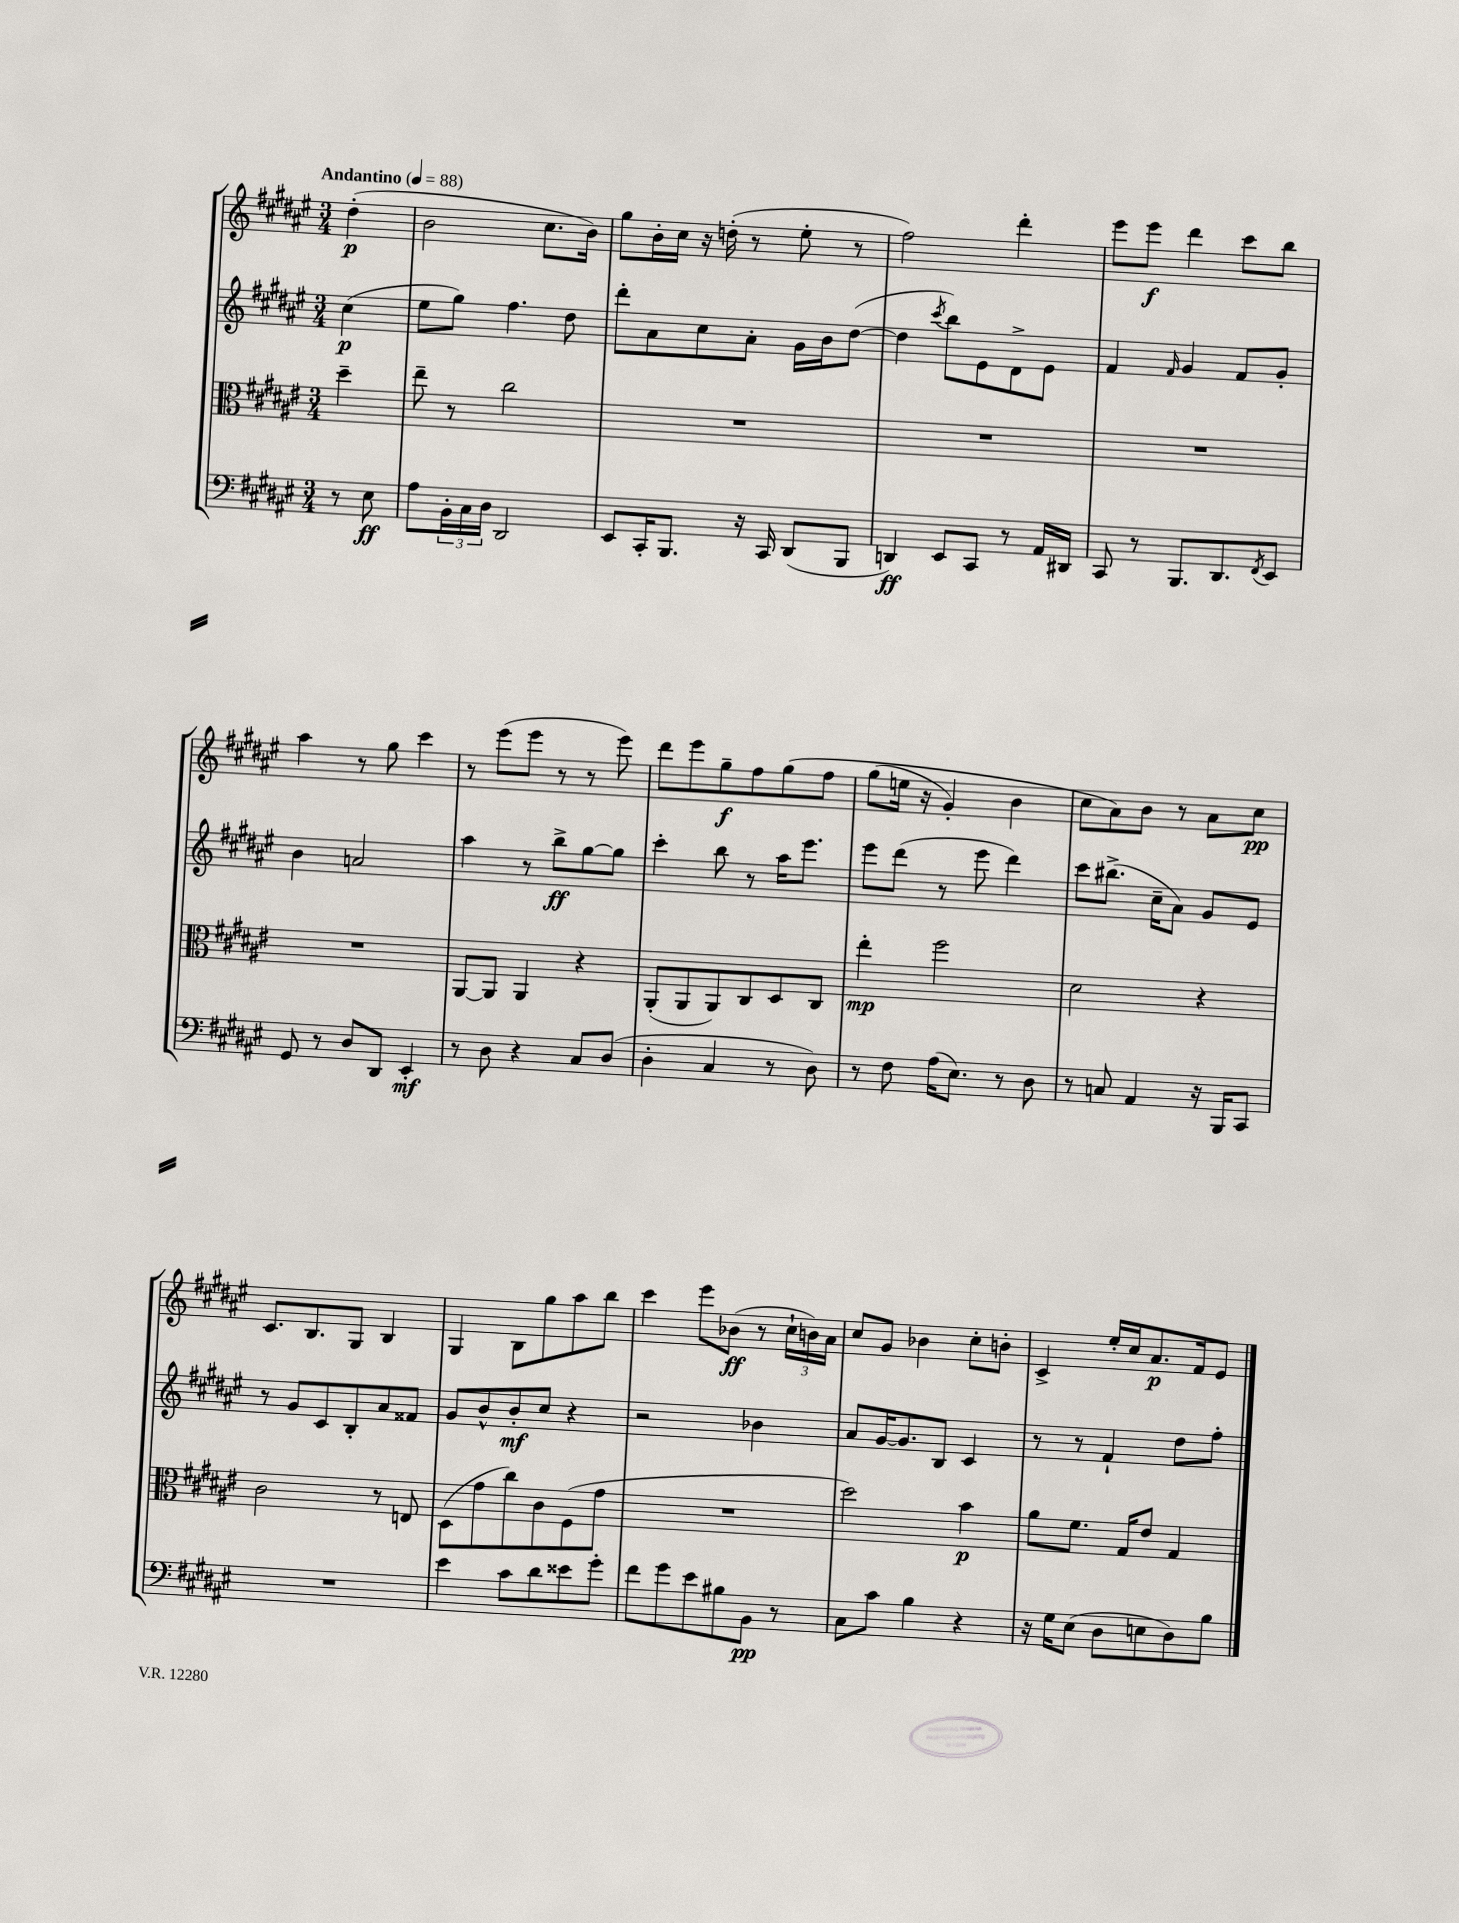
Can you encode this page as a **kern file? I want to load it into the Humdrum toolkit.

**kern	**dynam	**kern	**dynam	**kern	**dynam	**kern	**dynam
*part4	*part4	*part3	*part3	*part2	*part2	*part1	*part1
*staff4	*staff4	*staff3	*staff3	*staff2	*staff2	*staff1	*staff1
*clefF4	*	*clefC3	*	*clefG2	*	*clefG2	*
*k[f#c#g#d#a#e#]	*	*k[f#c#g#d#a#e#]	*	*k[f#c#g#d#a#e#]	*	*k[f#c#g#d#a#e#]	*
*M3/4	*	*M3/4	*	*M3/4	*	*M3/4	*
*MM88	*	*MM88	*	*MM88	*	*MM88	*
=	=	=	=	=	=	=	=
!	!	!	!	!	!	!LO:TX:a:B:t=Andantino	!
8r	.	4dd#~\	.	(4cc#\	p	(4dd#'\	p
8E#\	ff	.	.	.	.	.	.
=1	=1	=1	=1	=1	=1	=1	=1
8A#\L	.	8ee#~\	.	8ee#\L	.	2b\	.
24BB'\L	.	8r	.	8gg#\J)	.	.	.
24C#\	.	.	.	.	.	.	.
24D#\JJ	.	.	.	.	.	.	.
2DD#/	.	2cc#\	.	4.ff#\	.	.	.
.	.	.	.	.	.	8.cc#\L	.
.	.	.	.	8dd#\	.	.	.
.	.	.	.	.	.	16b\Jk)	.
=2	=2	=2	=2	=2	=2	=2	=2
8EE#/L	.	2.r	.	8ddd#'\L	.	8gg#\L	.
16CC#'/K	.	.	.	8a#\	.	16b'\L	.
8.BBB/J	.	.	.	.	.	16cc#\JJ	.
.	.	.	.	8cc#\	.	16r	.
.	.	.	.	.	.	(16ddn'\	.
16r	.	.	.	8a#'\J	.	8r	.
16CC#/	.	.	.	.	.	.	.
(8DD#/L	.	.	.	16g#\LL	.	8ee#'\	.
.	.	.	.	16b\J	.	.	.
8BBB/J	.	.	.	([8dd#\J	.	8r	.
=3	=3	=3	=3	=3	=3	=3	=3
4DDn/)	ff	2.r	.	4dd#\]	.	2ff#\)	.
.	.	.	.	8qccc#/	.	.	.
8EE#/L	.	.	.	8bb\L)	.	.	.
8CC#/J	.	.	.	8e#\	.	.	.
8r	.	.	.	8d#^\	.	4ddd#'\	.
16AA#/LL	.	.	.	8e#\J	.	.	.
16DD#X/JJ	.	.	.	.	.	.	.
=4	=4	=4	=4	=4	=4	=4	=4
8CC#/	.	2.r	.	4f#/	.	8eee#\L	.
8r	.	.	.	.	.	8eee#\J	f
.	.	.	.	16qqf#/	.	.	.
8.BBB/L	.	.	.	4g#/	.	4ddd#\	.
8.DD#/	.	.	.	.	.	.	.
.	.	.	.	8f#/L	.	8ccc#\L	.
8qFF#/	.	.	.	.	.	.	.
8EE#/J	.	.	.	8g#'/J	.	8bb\J	.
!!LO:LB:g=z
=5	=5	=5	=5	=5	=5	=5	=5
8GG#/	.	2.r	.	4b\	.	4aa#\	.
8r	.	.	.	.	.	.	.
8D#/L	.	.	.	2an/	.	8r	.
8DD#/J	.	.	.	.	.	8gg#\	.
4EE#'/	mf	.	.	.	.	4ccc#\	.
=6	=6	=6	=6	=6	=6	=6	=6
8r	.	[8AA#/L	.	4aa#\	.	8r	.
8D#\	.	8AA#/J]	.	.	.	(8eee#\L	.
4r	.	4AA#/	.	8r	.	8eee#\J	.
.	.	.	.	8bb^\L	ff	8r	.
8C#/L	.	4r	.	[8gg#\	.	8r	.
(8D#/J	.	.	.	8gg#\J]	.	8eee#\)	.
=7	=7	=7	=7	=7	=7	=7	=7
4D#'\	.	(8AA#'/L	.	4ccc#'\	.	8ddd#\L	.
.	.	8AA#/	.	.	.	8eee#\	.
4C#/	.	8AA#/)	.	8bb\	.	8gg#~\	f
.	.	8C#/	.	8r	.	8ff#\	.
8r	.	8D#/	.	16aa#\KL	.	(8gg#\	.
.	.	.	.	8.eee#\J	.	.	.
8D#\)	.	8C#/J	.	.	.	8ff#\J	.
=8	=8	=8	=8	=8	=8	=8	=8
8r	.	4ee#'\	mp	8eee#\L	.	(8gg#\L	.
8F#\	.	.	.	(8ddd#\J	.	16een\Jk	.
.	.	.	.	.	.	16r	.
(16A#\KL	.	2ff#\	.	8r	.	4g#'/)	.
8.E#\J)	.	.	.	.	.	.	.
.	.	.	.	8eee#\	.	.	.
8r	.	.	.	4ddd#\)	.	4b\	.
8D#\	.	.	.	.	.	.	.
=9	=9	=9	=9	=9	=9	=9	=9
8r	.	2d#\	.	8ccc#\L	.	8cc#\L	.
8Cn/	.	.	.	(8.bb#X^\J	.	8a#\)	.
4AA#/	.	.	.	.	.	8b\J	.
.	.	.	.	16cc#~\KL	.	.	.
.	.	.	.	8a#\J)	.	8r	.
16r	.	4r	.	8g#/L	.	8a#\L	.
16BBB/KL	.	.	.	.	.	.	.
8CC#/J	.	.	.	8e#/J	.	8cc#\J	pp
!!LO:LB:g=z
=10	=10	=10	=10	=10	=10	=10	=10
2.r	.	2c#\	.	8r	.	8.c#/L	.
.	.	.	.	8g#/L	.	.	.
.	.	.	.	.	.	8.B/	.
.	.	.	.	8c#/	.	.	.
.	.	.	.	8B'/	.	8G#/J	.
.	.	8r	.	8a#/	.	4B/	.
.	.	8En/	.	8f##X/J	.	.	.
=11	=11	=11	=11	=11	=11	=11	=11
4e#\	.	(8D#\L	.	8g#/L	.	4G#/	.
.	.	8g#\	.	8b^^/	.	.	.
8c#\L	.	8cc#\)	.	8b'/	mf	8B\L	.
8d#\	.	8c#\	.	8cc#/J	.	8gg#\	.
8e##X\	.	(8F#\	.	4r	.	8aa#\	.
8g#'\J	.	8g#\J	.	.	.	8bb\J	.
=12	=12	=12	=12	=12	=12	=12	=12
8f#\L	.	2.r	.	2r	.	4ccc#\	.
8g#\	.	.	.	.	.	.	.
8e#\	.	.	.	.	.	8eee#\L	.
8B#X\	.	.	.	.	.	(8b-X\J	ff
8BB\J	pp	.	.	4b-X\	.	8r	.
8r	.	.	.	.	.	24cc#`\LL	.
.	.	.	.	.	.	24bn\)	.
.	.	.	.	.	.	24a#\JJ	.
=13	=13	=13	=13	=13	=13	=13	=13
8C#\L	.	2dd#\)	.	8a#/L	.	8cc#/L	.
8c#\J	.	.	.	[16g#/K	.	8g#/J	.
.	.	.	.	8.g#/]	.	.	.
4B\	.	.	.	.	.	4b-X\	.
.	.	.	.	8B/J	.	.	.
4r	.	4b\	p	4c#/	.	8cc#'\L	.
.	.	.	.	.	.	8bn'\J	.
=14	=14	=14	=14	=14	=14	=14	=14
16r	.	8a#\L	.	8r	.	4c#^/	.
16G#\KL	.	.	.	.	.	.	.
(8E#\J	.	8.f#\J	.	8r	.	.	.
8D#\L	.	.	.	4f#`/	.	16ee#'/LL	.
.	.	16G#/KL	.	.	.	16cc#/J	.
8En\	.	8e#/J	.	.	.	8.a#/	p
8D#\)	.	4G#/	.	8dd#\L	.	.	.
.	.	.	.	.	.	16f#/k	.
8B\J	.	.	.	8ff#'\J	.	8e#/J	.
==	==	==	==	==	==	==	==
*-	*-	*-	*-	*-	*-	*-	*-
